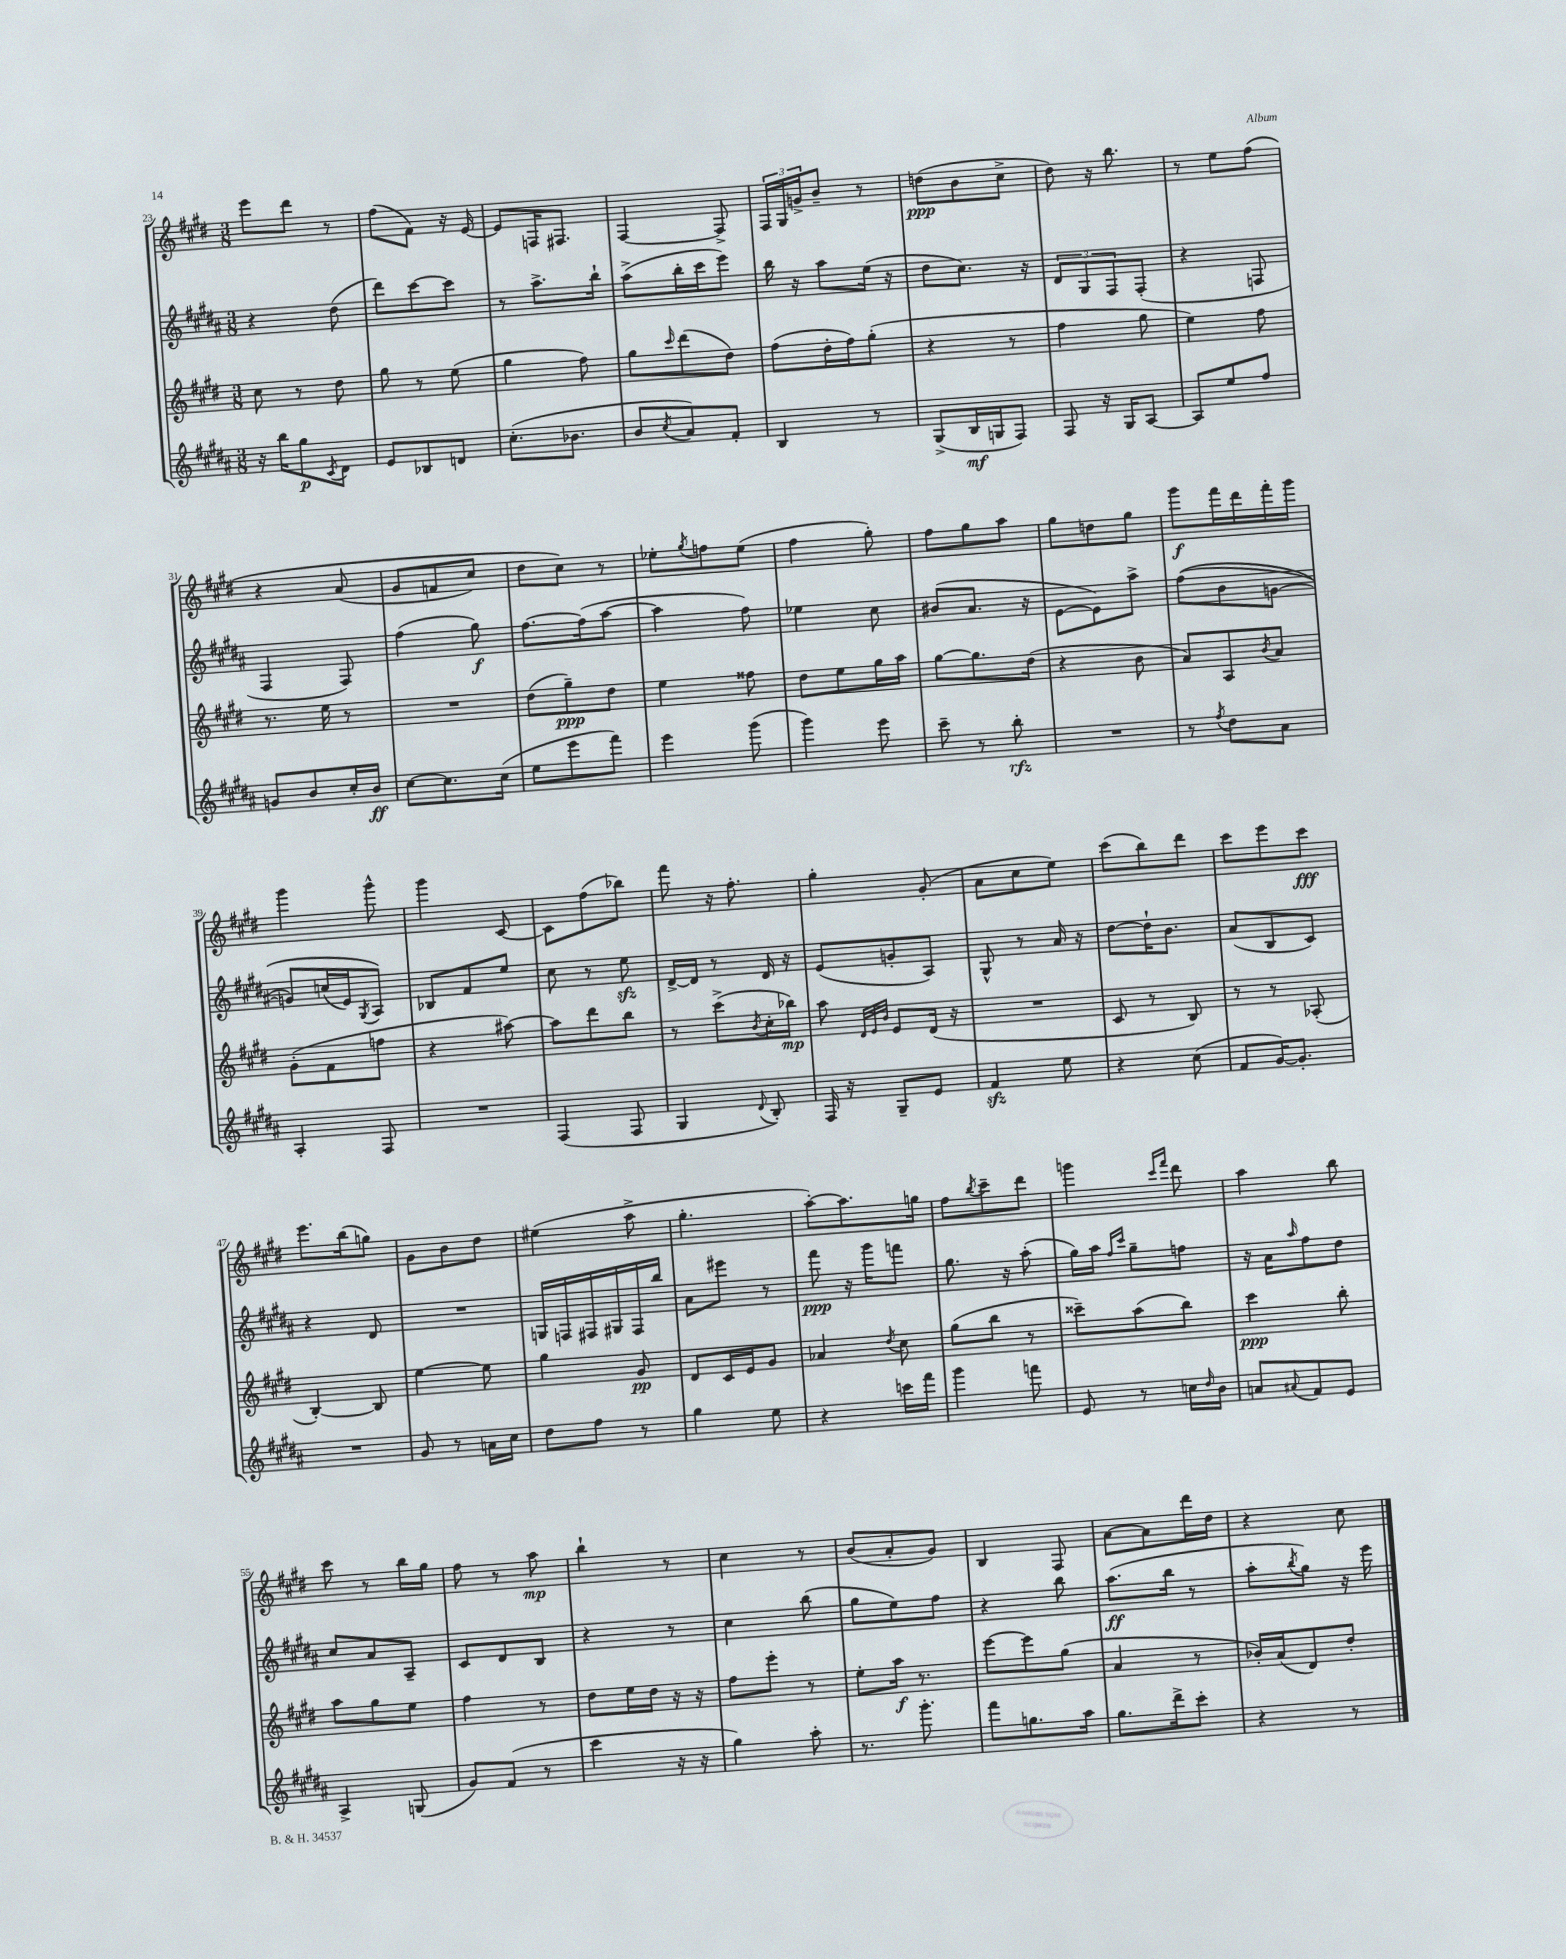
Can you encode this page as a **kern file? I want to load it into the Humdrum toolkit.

**kern	**dynam	**kern	**dynam	**kern	**dynam	**kern	**dynam
*part4	*part4	*part3	*part3	*part2	*part2	*part1	*part1
*staff4	*staff4	*staff3	*staff3	*staff2	*staff2	*staff1	*staff1
*clefG2	*	*clefG2	*	*clefG2	*	*clefG2	*
*k[f#c#g#d#a#]	*	*k[f#c#g#d#]	*	*k[f#c#g#d#a#]	*	*k[f#c#g#d#]	*
*M3/8	*	*M3/8	*	*M3/8	*	*M3/8	*
=23	=23	=23	=23	=23	=23	=23	=23
16r	.	8cc#\	.	4r	.	8eee\L	.
16bb\KL	.	.	.	.	.	.	.
8gg#\	p	8r	.	.	.	8ddd#\J	.
8qc#/	.	.	.	.	.	.	.
8d#\J	.	8dd#\	.	(8dd#\	.	8r	.
=24	=24	=24	=24	=24	=24	=24	=24
8e/L	.	8gg#\	.	8ddd#\L)	.	(8ff#\L	.
8B-X/	.	8r	.	[8ccc#\	.	8f#\J)	.
8dn/J	.	(8ee\	.	8ccc#\J]	.	16r	.
.	.	.	.	.	.	[16e/	.
=25	=25	=25	=25	=25	=25	=25	=25
(8.cc#'\L	.	4gg#\	.	8r	.	8e/L]	.
.	.	.	.	8.aa#^\L	.	16Fn/K	.
8.b-X\J	.	.	.	.	.	8.F#X/J	.
.	.	8ff#\)	.	.	.	.	.
.	.	.	.	16bb`\Jk	.	.	.
=26	=26	=26	=26	=26	=26	=26	=26
8b/L	.	8gg#\L	.	(8aa#^\L	.	[4F#/	.
8qcc#/	.	16qqccc#/	.	.	.	.	.
8a#/)	.	(8ddd#\	.	16bb'\L	.	.	.
.	.	.	.	16ccc#\J	.	.	.
8f#'/J	.	8dd#\J)	.	8eee\J)	.	8F#^/]	.
=27	=27	=27	=27	=27	=27	=27	=27
4B/	.	(8ff#\L	.	16bb\	.	24F#/LL	.
.	.	.	.	.	.	24G#/	.
.	.	.	.	16r	.	.	.
.	.	.	.	.	.	24gn^/J	.
.	.	16dd#'\L	.	8aa#\L	.	8b~/J	.
.	.	16ff#\J)	.	.	.	.	.
8r	.	(8gg#'\J	.	(16ee\Jk	.	8r	.
.	.	.	.	16r	.	.	.
=28	=28	=28	=28	=28	=28	=28	=28
(8G#^/L	.	4r	.	8dd#\L	.	(8ddn\L	ppp
16B/L	mf	.	.	8.cc#\J)	.	8b\	.
16Gn/J	.	.	.	.	.	.	.
8F#/J)	.	8r	.	.	.	8cc#^\J	.
.	.	.	.	16r	.	.	.
=29	=29	=29	=29	=29	=29	=29	=29
8F#/	.	4ff#\	.	12d#/L	.	8dd#\)	.
.	.	.	.	12G#/	.	.	.
16r	.	.	.	.	.	16r	.
.	.	.	.	12F#/	.	.	.
16G#/KL	.	.	.	.	.	8.bb\	.
[8A#/J	.	8gg#\	.	(8F#'/J	.	.	.
=30	=30	=30	=30	=30	=30	=30	=30
8A#/L]	.	4ee\)	.	4r	.	8r	.
8ee/	.	.	.	.	.	8ee\L	.
8ff#/J	.	8ff#\	.	8Fn/	.	(8ff#\J	.
!!LO:LB:g=z
=31	=31	=31	=31	=31	=31	=31	=31
8gn/L	.	8.r	.	4F#/	.	4r	.
8b/	.	.	.	.	.	.	.
.	.	16ee\	.	.	.	.	.
16cc#'/L	.	8r	.	8F#/)	.	(8a/	.
16b/JJ	ff	.	.	.	.	.	.
=32	=32	=32	=32	=32	=32	=32	=32
[8cc#\L	.	4.r	.	(4ff#\	.	8g#/L	.
8.cc#\]	.	.	.	.	.	8fn/	.
.	.	.	.	8gg#\)	f	8cc#/J)	.
(16cc#\Jk	.	.	.	.	.	.	.
=33	=33	=33	=33	=33	=33	=33	=33
8ee\L	.	(8dd#\L	.	[8.ff#\L	.	8dd#\L	.
8eee\	.	8gg#~\)	ppp	.	.	8cc#\J)	.
.	.	.	.	(16ff#\k]	.	.	.
8fff#\J)	.	8dd#\J	.	[8aa#\J	.	8r	.
=34	=34	=34	=34	=34	=34	=34	=34
4eee\	.	4ee\	.	4aa#\]	.	8ee-X'\L	.
.	.	.	.	.	.	8qgg#/	.
.	.	.	.	.	.	8ffn\	.
(8ggg#\	.	8ff##X\	.	8ff#\)	.	(8ee-\J	.
=35	=35	=35	=35	=35	=35	=35	=35
4ggg#\)	.	8dd#\L	.	4ee-X\	.	4ff#\	.
.	.	8ee\	.	.	.	.	.
8eee\	.	16gg#\L	.	8cc#\	.	8gg#'\)	.
.	.	16aa\JJ	.	.	.	.	.
=36	=36	=36	=36	=36	=36	=36	=36
8ccc#~\	.	[8gg#\L	.	(8b#X/L	.	8ff#\L	.
8r	.	8.gg#\]	.	8.a#/J	.	8gg#\	.
8bb'\	rfz	.	.	.	.	8aa\J	.
.	.	(16dd#\Jk	.	16r	.	.	.
=37	=37	=37	=37	=37	=37	=37	=37
4.r	.	4r	.	[8e\L	.	8gg#\L	.
.	.	.	.	8e\])	.	8ddn\	.
.	.	8b\	.	8aa#^\J	.	8gg#\J	.
=38	=38	=38	=38	=38	=38	=38	=38
8r	.	8a/L)	.	((8ff#\L	.	8ggg#\L	f
8qff#/	.	.	.	.	.	.	.
8dd#\L	.	8A/	.	8b\	.	16fff#\L	.
.	.	.	.	.	.	16ddd#\	.
.	.	8qb/	.	.	.	.	.
8a#\J	.	8a/J	.	[8gn\J	.	16fff#'\	.
.	.	.	.	.	.	16ggg#\JJ	.
!!LO:LB:g=z
=39	=39	=39	=39	=39	=39	=39	=39
4A#'/	.	(8g#'\L	.	8gn/L])	.	4ggg#\	.
.	.	8f#\	.	(16ccn/L	.	.	.
.	.	.	.	16e/J)	.	.	.
.	.	.	.	8qG#/	.	.	.
8F#/	.	8ffn\J	.	8A#/J)	.	8ggg#^^\	.
=40	=40	=40	=40	=40	=40	=40	=40
4.r	.	4r	.	8B-X/L	.	4ggg#\	.
.	.	.	.	8f#/	.	.	.
.	.	[8aa#X\)	.	8ee/J	.	[8c#/	.
=41	=41	=41	=41	=41	=41	=41	=41
(4F#/	.	8aa#\L]	.	8cc#\	.	8c#\L]	.
.	.	8ddd#\	.	8r	.	(8ff#\	.
8F#/	.	8bb\J	.	8eezz\	.	8bb-X\J)	.
=42	=42	=42	=42	=42	=42	=42	=42
4G#/	.	8r	.	[16d#^/LL	.	8fff#\	.
.	.	.	.	16d#/JJ]	.	.	.
.	.	(8ccc#^\L	.	8r	.	16r	.
.	.	.	.	.	.	8.ff#'\	.
8qqd#/	.	8qb/	.	.	.	.	.
8B'/)	.	16cc#'\L	.	16d#/	.	.	.
.	.	16bb-X\JJ)	mp	16r	.	.	.
=43	=43	=43	=43	=43	=43	=43	=43
16F#/	.	8aa\	.	(8e/L	.	4gg#'\	.
16r	.	.	.	.	.	.	.
.	.	32qqd#/LLL	.	.	.	.	.
.	.	32qqe/	.	.	.	.	.
.	.	32qqb/JJJ	.	.	.	.	.
8G#~/L	.	8e/L	.	8gn'/	.	.	.
8e/J	.	(16d#/Jk	.	8A#/J)	.	(8g#'/	.
.	.	16r	.	.	.	.	.
=44	=44	=44	=44	=44	=44	=44	=44
4f#zz/	.	4.r	.	8G#^^/	.	8a\L	.
.	.	.	.	8r	.	8cc#\	.
8ee\	.	.	.	16a#/	.	8ee\J)	.
.	.	.	.	16r	.	.	.
=45	=45	=45	=45	=45	=45	=45	=45
4r	.	8c#/	.	[8dd#\L	.	(8ccc#\L	.
.	.	8r	.	16dd#`\K]	.	8bb\)	.
.	.	.	.	8.b\J	.	.	.
(8cc#\	.	8B/)	.	.	.	8ddd#\J	.
=46	=46	=46	=46	=46	=46	=46	=46
8f#/L	.	8r	.	(8a#/L	.	8ccc#\L	.
[16g#/K)	.	8r	.	8B/	.	8eee\	.
8.g#'/J]	.	.	.	.	.	.	.
.	.	(8A-X'/	.	8c#/J)	.	8ccc#\J	fff
!!LO:LB:g=z
=47	=47	=47	=47	=47	=47	=47	=47
4.r	.	[4B'/)	.	4r	.	8.eee\L	.
.	.	.	.	.	.	(16bb\k	.
.	.	8B/]	.	8d#/	.	8ggn\J)	.
=48	=48	=48	=48	=48	=48	=48	=48
8g#/	.	[4ee\	.	4.r	.	8g#\L	.
8r	.	.	.	.	.	8b\	.
16an\LL	.	8ee\]	.	.	.	8dd#\J	.
16cc#\JJ	.	.	.	.	.	.	.
=49	=49	=49	=49	=49	=49	=49	=49
8dd#\L	.	4gg#\	.	16Gn/LL	.	(4ee#X\	.
.	.	.	.	16Fn/	.	.	.
8ff#\J	.	.	.	16F#X/	.	.	.
.	.	.	.	16G#X/	.	.	.
8r	.	8g#/	pp	16F#/	.	8aa^\	.
.	.	.	.	16bb/JJ	.	.	.
=50	=50	=50	=50	=50	=50	=50	=50
4gg#\	.	8d#/L	.	8a#\L	.	4.gg#'\	.
.	.	16c#/L	.	8eee#X\J	.	.	.
.	.	16e/J	.	.	.	.	.
8ee\	.	8g#/J	.	8r	.	.	.
=51	=51	=51	=51	=51	=51	=51	=51
4r	.	4a-X/	.	8fff#\	ppp	[8aa'\L)	.
.	.	.	.	16r	.	8.aa\]	.
.	.	.	.	16ggg#\KL	.	.	.
.	.	8qdd#/	.	.	.	.	.
16cccn\LL	.	8cc#\	.	8fffn\J	.	.	.
16fff#\JJ	.	.	.	.	.	16ggn\Jk	.
=52	=52	=52	=52	=52	=52	=52	=52
4ggg#\	.	(8gg#\L	.	8.gg#\	.	8ff#\L	.
.	.	.	.	.	.	8qbb/	.
.	.	8bb\J	.	.	.	8ccc#~\	.
.	.	.	.	16r	.	.	.
8fffn\	.	8r	.	(8aa#'\	.	8ddd#\J	.
=53	=53	=53	=53	=53	=53	=53	=53
8e/	.	8ccc##X~\L)	.	16gg#\LL)	.	4gggn\	.
.	.	.	.	16aa#\JJ	.	.	.
.	.	.	.	16qqff#/LL	.	.	.
.	.	.	.	16qqccc#/JJ	.	.	.
8r	.	(8aa\	.	8gg#~\L	.	.	.
.	.	.	.	.	.	16qqccc#/LL	.
.	.	.	.	.	.	16qqfff#/JJ	.
16ccn\LL	.	8bb\J)	.	8ffn\J	.	8ddd#\	.
16qqdd#/	.	.	.	.	.	.	.
16b\JJ	.	.	.	.	.	.	.
=54	=54	=54	=54	=54	=54	=54	=54
8an/L	.	4ccc#\	ppp	16r	.	4aa\	.
.	.	.	.	16a#\KL	.	.	.
8qqa#X/	.	.	.	16qqaa#/	.	.	.
8f#/	.	.	.	8ff#\	.	.	.
8e/J	.	8bb'\	.	8dd#\J	.	8bb\	.
!!LO:LB:g=z
=55	=55	=55	=55	=55	=55	=55	=55
4A#^/	.	8aa\L	.	8cc#/L	.	8ccc#\	.
.	.	8gg#\	.	8a#/	.	8r	.
(8Gn/	.	8ee\J	.	8A#~/J	.	16bb\LL	.
.	.	.	.	.	.	16gg#\JJ	.
=56	=56	=56	=56	=56	=56	=56	=56
8g#/L)	.	4ff#\	.	8c#/L	.	8ff#\	.
(8f#/J	.	.	.	8d#/	.	8r	.
8r	.	8r	.	8B/J	.	8aa\	mp
=57	=57	=57	=57	=57	=57	=57	=57
4ccc#\	.	8dd#\L	.	4r	.	4bb`\	.
.	.	16ee\L	.	.	.	.	.
.	.	16dd#\JJ	.	.	.	.	.
16r	.	16r	.	8r	.	8r	.
16r	.	16r	.	.	.	.	.
=58	=58	=58	=58	=58	=58	=58	=58
4gg#\)	.	8ff#\L	.	4cc#\	.	4cc#\	.
.	.	8eee'\J	.	.	.	.	.
8aa#'\	.	8r	.	(8bb\	.	8r	.
=59	=59	=59	=59	=59	=59	=59	=59
8.r	.	8ee'\L	.	8gg#\L	.	(8b/L	.
.	.	16aa\Jk	f	8ee\)	.	8a'/	.
8.ggg#'\	.	8.r	.	.	.	.	.
.	.	.	.	8ff#\J	.	8g#/J)	.
=60	=60	=60	=60	=60	=60	=60	=60
8fff#\L	.	[8eee\L	.	4r	.	4B/	.
8.ggn\	.	8eee\]	.	.	.	.	.
.	.	(8gg#\J	.	8bb\	.	8F#/	.
16aa#\Jk	.	.	.	.	.	.	.
=61	=61	=61	=61	=61	=61	=61	=61
8.gg#\L	.	4a/	.	(8.aa#\L	ff	[8a\L	.
.	.	.	.	.	.	8a\]	.
16ddd#^\k	.	.	.	16bb\Jk	.	.	.
8ccc#'\J	.	8r	.	8r	.	16ddd#\L	.
.	.	.	.	.	.	16dd#\JJ	.
=62	=62	=62	=62	=62	=62	=62	=62
4r	.	16b-X'/LL)	.	8aa#'\L	.	4r	.
.	.	(16a/J	.	.	.	.	.
.	.	.	.	8qbb/	.	.	.
.	.	8d#/)	.	8gg#\J)	.	.	.
8r	.	8dd#'/J	.	16r	.	8cc#\	.
.	.	.	.	16eee\	.	.	.
==	==	==	==	==	==	==	==
*-	*-	*-	*-	*-	*-	*-	*-
